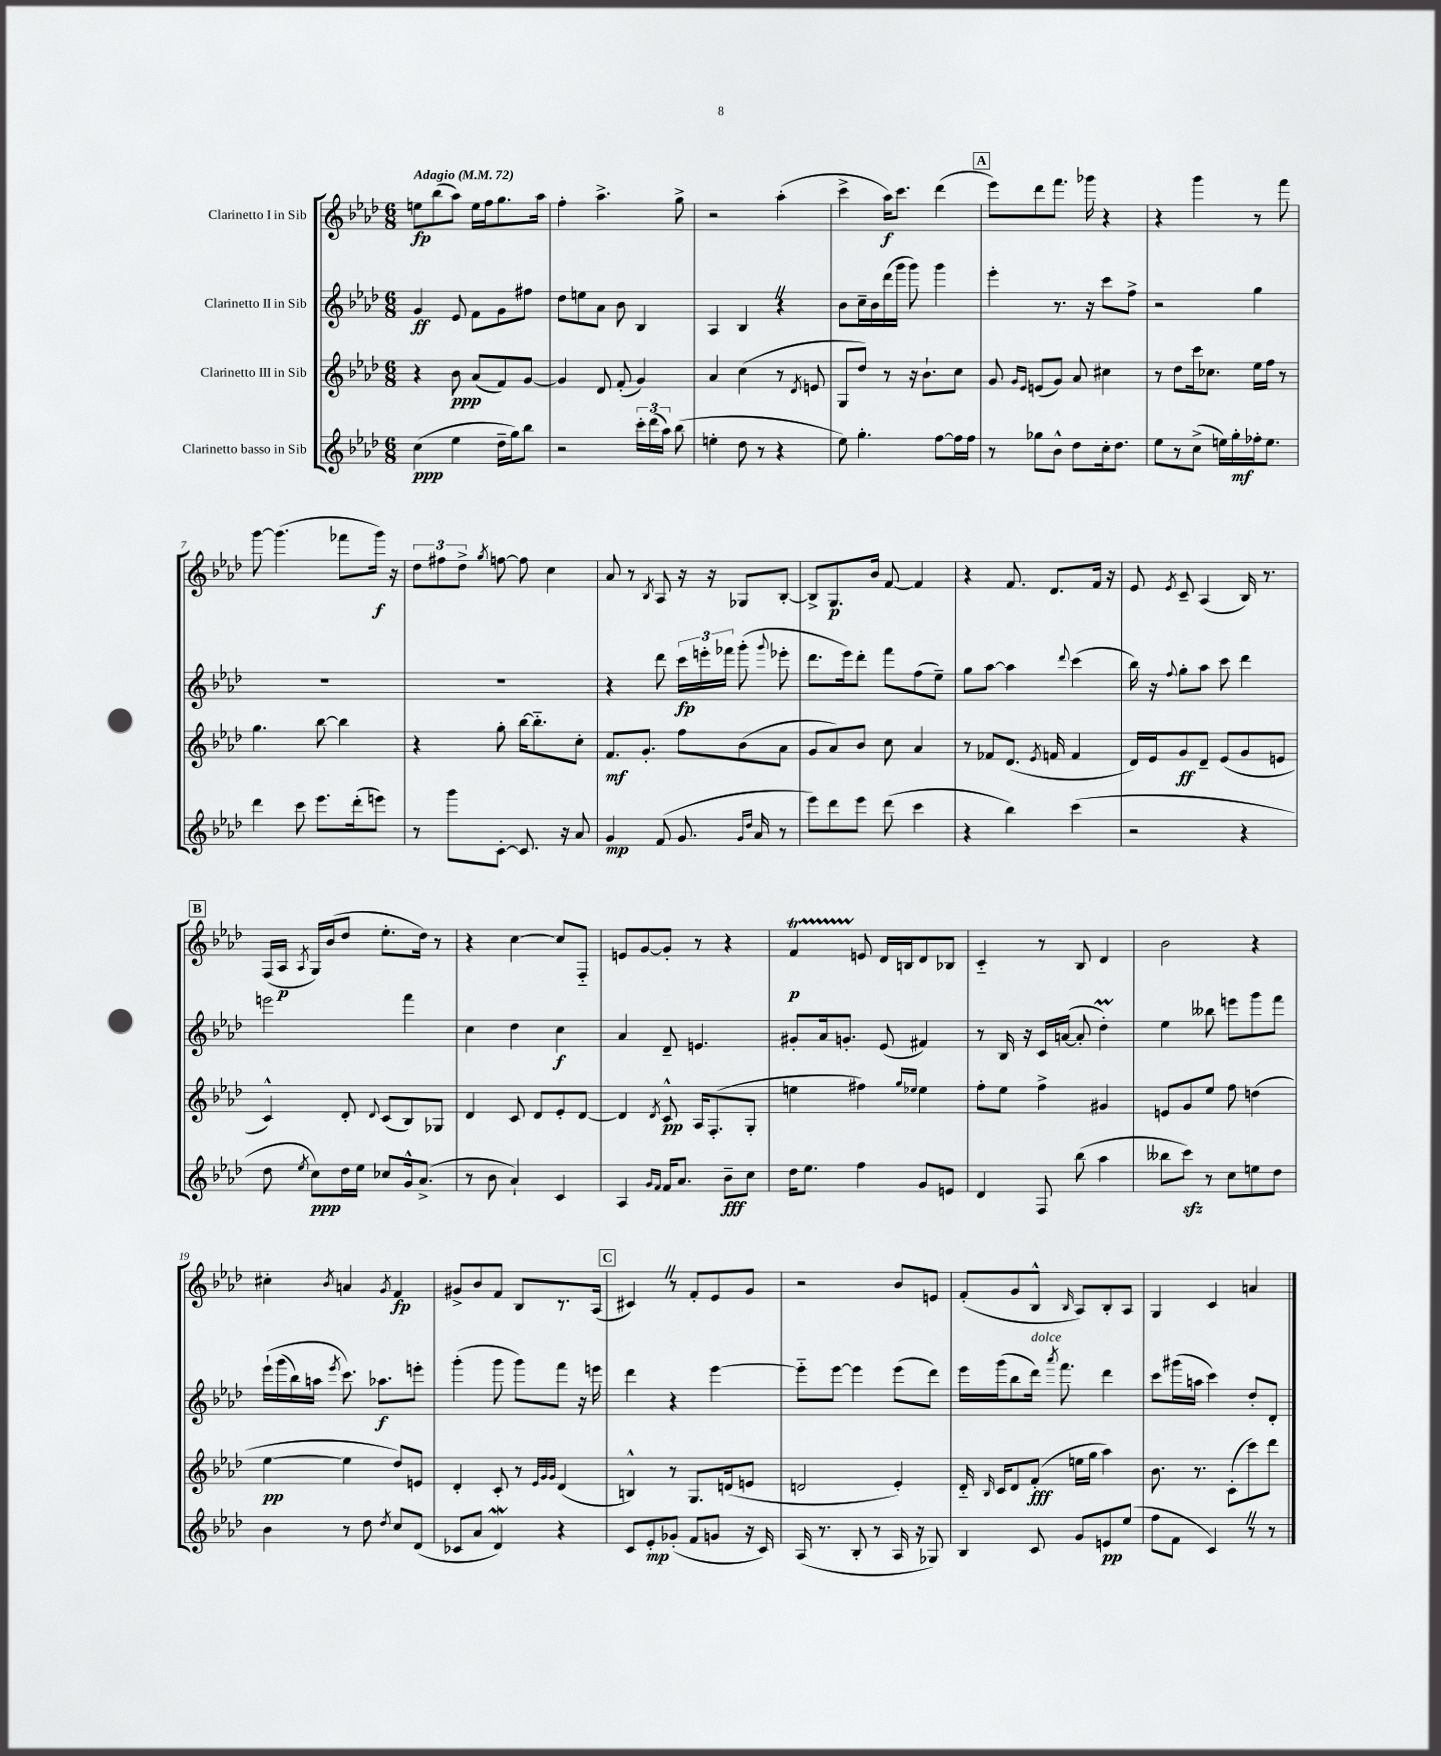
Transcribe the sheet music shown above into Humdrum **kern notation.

**kern	**kern	**kern	**kern
*staff4	*staff3	*staff2	*staff1
*clefG2	*clefG2	*clefG2	*clefG2
*k[b-e-a-d-]	*k[b-e-a-d-]	*k[b-e-a-d-]	*k[b-e-a-d-]
*M6/8	*M6/8	*M6/8	*M6/8
*MM72	*MM72	*MM72	*MM72
(4cc\	4r	4g/	8ee\L
.	.	.	(8bb-\
4ee-\	8b-\	8e-/	8aa-\J)
.	(8a-/L	8f\L	16ee\LL
.	.	.	16ff\J
16dd-~\LL	8f/)	8g\	8.gg\
16gg\J)	.	.	.
8bb-\J	[8g/J	8ff#\J	.
.	.	.	16aa-\Jk
=	=	=	=
2r	4g/]	8dd-\L	4ff'\
.	.	8ee\	.
.	8d-/	8a-\J	4.aa-^\
.	(8f'/	8b-\	.
24ccc'\LL	4g/)	4B-/	.
(24ddd-\	.	.	.
24aa-\JJ)	.	.	.
(8bb-\	.	.	8gg^\
=	=	=	=
4ee'\	4a-/	4A-/	2r
8dd-\	(4cc\	4B-/	.
8r	.	.	.
4r	8r	4r	(4aa-'\
.	8qd-/	.	.
.	8e/	.	.
=	=	=	=
8ee-\)	8G/L	8b-\L	4ccc^\
4.gg'\	8dd-/J)	16cc~\L	.
.	.	16b-\	.
.	8r	(16ddd-\	16aa-\LK)
.	.	16ggg\JJ	8.ccc\J
.	16r	8ggg\)	.
.	8.b-`\L	.	.
[8ff\L	.	4ggg\	(4ddd-\
16ff\]L	8cc\J	.	.
16ff\JJ	.	.	.
=	=	=	=
8r	8g/	4eee-'\	8eee-\L)
.	16qqg/LL	.	.
.	16qqe-/JJ	.	.
8gg-\L	(8e/L	.	8ddd-\
8b-^^\J	8g/J)	8.r	8.fff\J
8dd-\L	8a-/	.	.
.	.	16r	16ggg-\
16cc'\k	4cc#\	8ccc\L	4r
8.dd-\J	.	.	.
.	.	8ff^\J	.
=	=	=	=
8ee-\L	8r	2r	4r
8r	8dd-\L	.	.
(8cc^\J	16ccc\k	.	4ggg\
.	8.cc-\J	.	.
16ee\LL)	.	.	.
16gg'\	.	.	.
16ff-'\J	16ee-\LL	4gg\	8r
8.ee\J	16ff\JJ	.	.
.	8r	.	8fff\
=	=	=	=
4ddd-\	4.gg\	2.r	[8ggg\
.	.	.	(4.ggg\]
8ccc\	.	.	.
8.eee-\L	[8bb-\	.	.
.	4bb-\]	.	8fff-\L
(16ddd-'\k	.	.	.
8eee\J)	.	.	16ggg\Jk)
.	.	.	16r
=	=	=	=
8r	4r	2.r	12dd-\L
.	.	.	12ff#\
8ggg\L	.	.	.
.	.	.	12dd-^\J
.	.	.	8qgg/
[8c'\J	8gg'\	.	[8ff\
8.c/]	[16bb-\LK	.	8ff\]
.	8.bb-'~\]	.	.
.	.	.	4cc\
16r	.	.	.
8a-/	8cc'\J	.	.
=	=	=	=
4g/	8.f/L	4r	8a-/
.	.	.	8r
.	8.g'/J	.	.
.	.	.	8qB-/
(8f/	.	8ddd-\	8A-/
8.g/	8ff\L	24ccc\LL	16r
.	.	24eee'\	.
.	.	.	16r
.	.	24fff-\JJ	.
.	(8b-\	(8ggg'\	8G-/L
16qqg/LL	.	.	.
16qqdd-/JJ	.	.	.
16a-/	.	.	.
.	.	8qqggg/	.
8r	8a-\J	8eee-'\	[8B-'/J
=	=	=	=
8eee-\L)	8g/L	8.ddd-\L	8B-^/]L
8ddd-\	8a-/)	.	8.G/
.	.	16eee-\k)	.
8eee-\J	8b-/J	8ddd-'\J	.
.	.	.	16b-/Jk
(8ddd-\	8cc\	8fff\L	[8f/
4ccc\	4a-/	(8ff\	4f/]
.	.	8ee-~\J)	.
=	=	=	=
4r	8r	8gg\L	4r
.	8f-/L	[8aa-\J	.
4bb-\)	(8.d-/J	4aa-\]	8.f/
.	8qe-/	.	.
.	16f/	.	8.d-/L
.	.	8qqddd-/	.
(4ccc\	4f/	(4ccc\	.
.	.	.	16f/Jk
.	.	.	16r
=	=	=	=
2r	16d-/LL)	16bb-\)	8e-/
.	16e-/J	16r	.
.	.	8qqff/	8qe-/
.	8g/	8gg'\L	8c~/
.	8d-~/J	8aa-\J	(4A-/
.	(8e-/L	8ccc\	.
4r	8g/	4ddd-\	16B-/)
.	.	.	8.r
.	8e/J	.	.
=	=	=	=
8dd-\	4c^^/)	2eee\	(16F/LL
.	.	.	16A-/JJ
8qee-/	.	.	8qA-/
8cc\L)	.	.	16G/LL)
.	.	.	(16b-/J
16dd-\L	8d-'/	.	8dd-/J
16ee-\JJ	.	.	.
.	8qqd-/	.	.
8cc-/L	(8c/L	.	8.ee-'\L
16g^^/k	8B-/)	4fff\	.
(8.a-^/J	.	.	16dd-\Jk)
.	8G-/J	.	8r
=	=	=	=
8r	4d-/	4cc\	4r
8b-\	.	.	.
4a-`/)	8c/	4dd-\	[4cc\
.	8d-/L	.	.
4c/	8e-'/	4cc\	8cc/]L
.	[8d-/J	.	8F'~/J
=	=	=	=
4A-/	4d-/]	4a-/	8e/L
.	.	.	[8g/
16qqg/LL	.	.	.
16qqf/JJ	8qd-/	.	.
16f/LK	8c^^/	8d-~/	8g'/]J
8.a-/J	.	.	.
.	16A-/LK	4.e/	8r
.	(8.F'/	.	.
8b-~\L	.	.	4r
8cc\J	8G'/J	.	.
=	=	=	=
16dd-\LK	4ee\	8g#'/L	4f/
8.ee-\J	.	.	.
.	.	16a-/k	.
.	.	8.g'/J	.
4ff\	4ff#\)	.	8e/
.	.	(8e-/	16d-/LL
.	.	.	16B/J
.	16qqgg/LL	.	.
.	16qqee-/JJ	.	.
8g/L	4ee-\	4f#/)	8d-/
8e/J	.	.	8B-/J
=	=	=	=
4d-/	8ff'\L	8r	4c'~/
.	8ee-\J	16B-/	.
.	.	16r	.
8F/	4ff^\	16c/LL	8r
.	.	([16a/JJ	.
(8bb-\	.	8a'/]	8B-/
4aa-\	4g#/	4dd-'\)	4d-/
=	=	=	=
8bb--\L	8e/L	4ee-\	2b-\
8ccc\J)	8g/	.	.
8r	8ee-/J	8bb--\	.
8cc\L	8ff\	8eee\L	.
8ee\	(4dd\	8ggg\	4r
8dd-\J	.	8fff\J	.
=	=	=	=
4b-\	[4ee-\	&(16eee-`\LL	4cc#'\
.	.	(16ggg\	.
.	.	16bb-\)	.
.	.	16aa\JJ	.
.	.	8qeee-/	8qb-/
8r	4ee-\]	8.ccc\&)	4a/
8dd-\	.	.	.
.	.	8.aa-\L	.
8qdd-/	.	.	8qg/
8cc/L	8dd-/L)	.	4f/
(8d-/J	8e/J	8eee'\J	.
=	=	=	=
8c-/L	4d-'/	(4ggg'\	8g#^/L
8a-/J	.	.	8b-/
4d-/)	8c'/	8ggg\	8f/J
.	8r	8ggg\L)	8B-/L
.	32qqe-/LLL	.	.
.	32qqg/	.	.
.	32qqg/JJJ	.	.
4r	(4d-/	8fff\J	8.r
.	.	16r	.
.	.	16eee\	(16A-/Jk
=	=	=	=
8c/L	4B^^/)	4ddd-\	4c#/)
8e-'/	.	.	.
(8g-'/J	8r	4r	8r
8f/L	8.G/L	.	8f'/L
8g/J	.	[4eee-\	8e-/
.	(16d/k	.	.
16r	8e/J	.	8g/J
16c/)	.	.	.
=	=	=	=
(16A-/	2d/	8eee-'~\]L	2r
8.r	.	.	.
.	.	[8eee-\J	.
8B-'/	.	4eee-\]	.
8r	.	.	.
16A-/	4e-'/)	(8eee-\L	8b-/L
16r	.	.	.
8G-/)	.	8ddd-\J)	8e/J
=	=	=	=
4B-/	16d-'~/	16eee-\LL	(8f'/L
.	16qqB-/	.	.
.	16c/LK	(16ggg\J	.
.	8d-/	8bb-\	8g/
8c/	(8f'/J	16ddd-\Jk)	8B-^^/J
.	.	8qaaa-/	.
.	.	8.fff\	.
.	.	.	16qqB-/
8g/L	16ee\LL	.	8A-/L)
.	16gg\JJ	.	.
8e/	4aa-\)	4ddd-\	8B-'/
(8ee-/J	.	.	8A-/J
=	=	=	=
8ff\L	8.b-\	8ccc\L	4G/
8f\J	.	(16ggg#\L	.
.	8.r	16aa\JJ	.
4c/)	.	4ccc\)	4c/
.	(8c'\L	.	.
8r	8ccc\)	8dd-'/L	4a/
8r	8ddd-\J	8d-'/J	.
==	==	==	==
*-	*-	*-	*-
